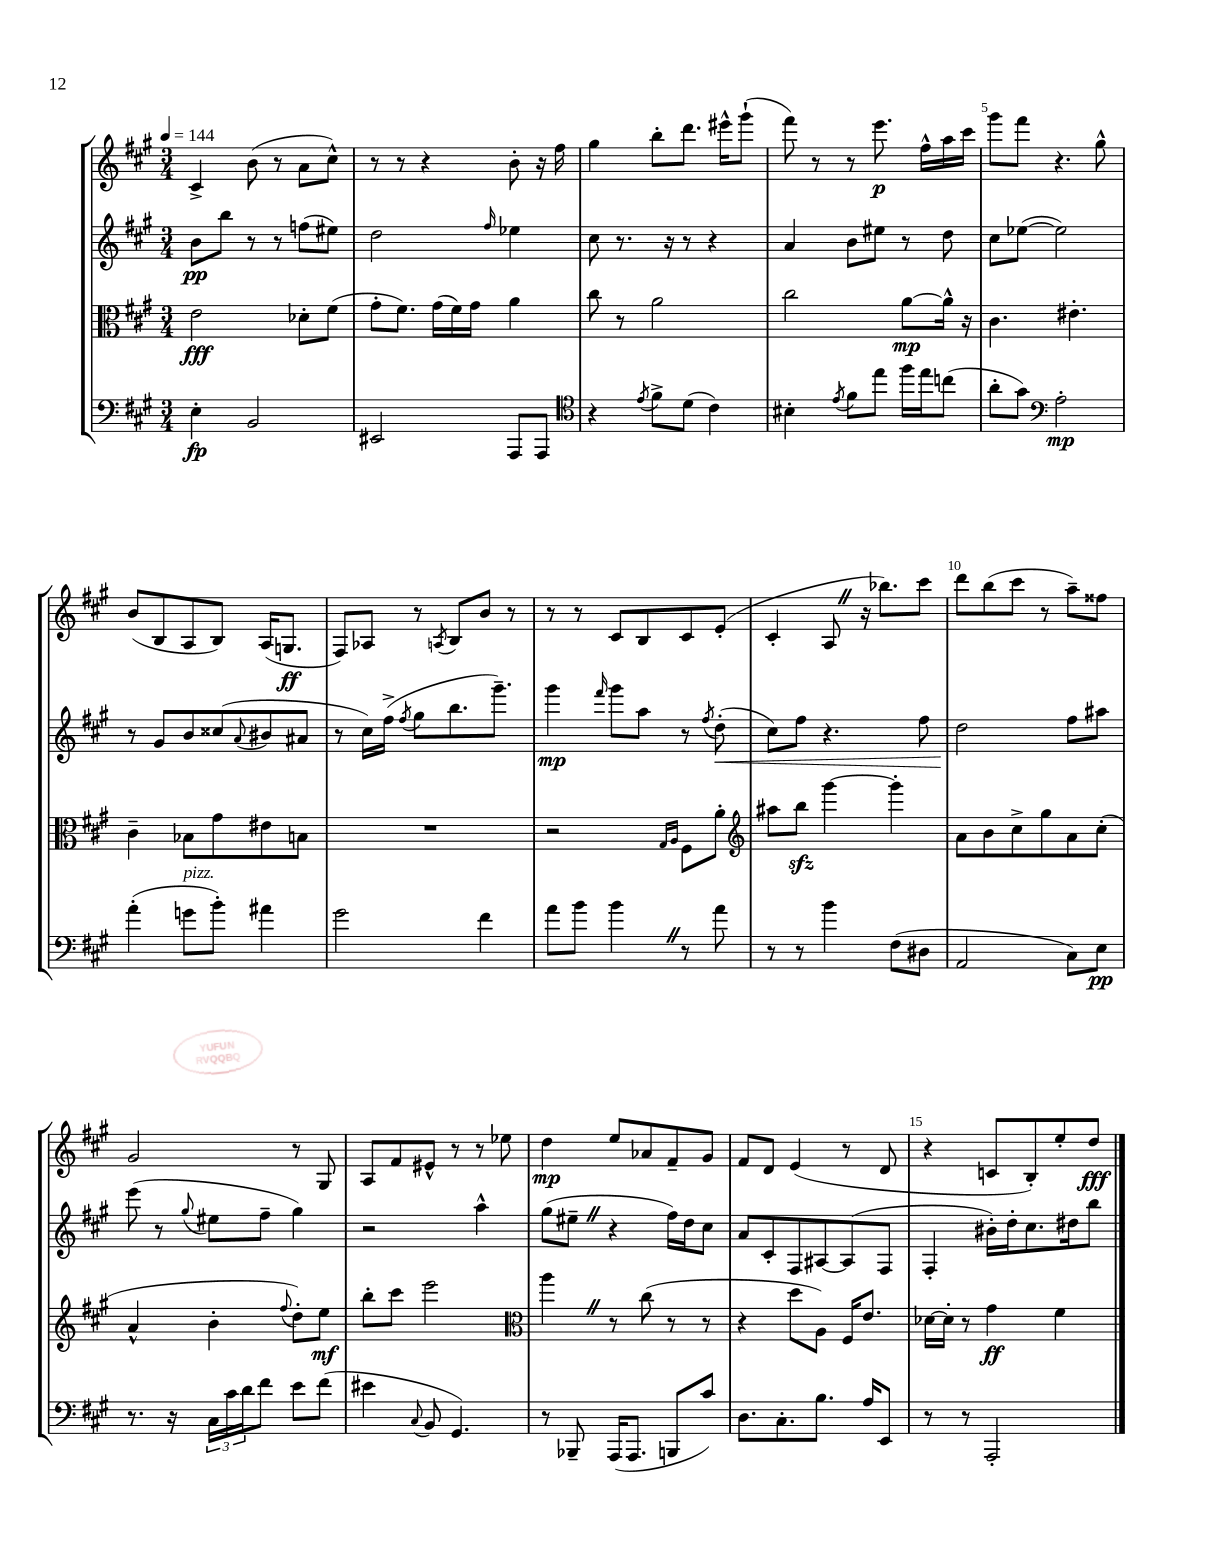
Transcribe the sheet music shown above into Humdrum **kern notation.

**kern	**kern	**kern	**kern
*staff4	*staff3	*staff2	*staff1
*clefF4	*clefC3	*clefG2	*clefG2
*k[f#c#g#]	*k[f#c#g#]	*k[f#c#g#]	*k[f#c#g#]
*M3/4	*M3/4	*M3/4	*M3/4
*MM144	*MM144	*MM144	*MM144
4E'	2e	8b	4c#^
.	.	8bb	.
2BB	.	8r	(8b
.	.	8r	8r
.	8d-'	(8ff	8a
.	(8f#	8ee#)	8cc#^^)
=	=	=	=
2EE#	8g#'	2dd	8r
.	8.f#)	.	8r
.	.	.	4r
.	(16g#	.	.
.	16f#)	.	.
.	16g#	.	.
.	.	16qqff#	.
8AAA	4a	4ee-	8b'
8AAA	.	.	16r
.	.	.	16ff#
=	=	=	=
*clefC4	*	*	*
4r	8cc#	8cc#	4gg#
.	8r	8.r	.
8qe	.	.	.
8f#^	2a	.	8bb'
.	.	16r	.
(8d	.	8r	8.ddd
4c#)	.	4r	.
.	.	.	16eee#^^
.	.	.	(8ggg#`
=	=	=	=
4B#'	2cc#	4a	8fff#)
.	.	.	8r
8qe	.	.	.
8f#	.	8b	8r
8ee	.	8ee#	8.eee
16ff#	[8a	8r	.
16ee	.	.	16ff#^^
(8cc	16a^^]	8dd	16aa
.	16r	.	16ccc#
=	=	=	=
8a'	4.c#	8cc#	8ggg#
8g#)	.	([8ee-	8fff#
*clefF4	*	*	*
2A'	.	2ee-])	4.r
.	4.e#'	.	.
.	.	.	8gg#^^
=	=	=	=
(4a'	4c#~	8r	(8b
.	.	8g#	8B
8g	8B-	8b	8A
8b')	8g#	(8cc##	8B)
.	.	8qqa	.
4a#	8e#	8b#	(16A
.	.	.	8.G
.	8B	8a#	.
=	=	=	=
2g#	2.r	8r	8F#)
.	.	16cc#)	8A-
.	.	(16ff#^	.
.	.	8qff#	.
.	.	8gg#	8r
.	.	.	8qA
.	.	8.bb	8B
4f#	.	.	8b
.	.	8.ggg#~)	.
.	.	.	8r
=	=	=	=
8a	2r	4ggg#	8r
8b	.	.	8r
.	.	16qqfff#	.
4b	.	8ggg#	8c#
.	.	8aa	8B
.	16qqG#	.	.
.	16qqA	.	.
8r	8F#	8r	8c#
.	.	8qff#	.
8a	8a'	(8dd'	(8e'
=	=	=	=
*	*clefG2	*	*
8r	8aa#	8cc#)	4c#'
8r	8bb	8ff#	.
4b	[4ggg#	4.r	8A
.	.	.	16r
.	.	.	8.bb-)
(8F#	4ggg#']	.	.
8D#	.	8ff#	8ccc#
=	=	=	=
2AA	8a	2dd	8ddd
.	8b	.	(8bb
.	8cc#^	.	8ccc#
.	8gg#	.	8r
8C#)	8a	8ff#	8aa~)
8E	(8cc#'	8aa#	8ff##
=	=	=	=
8.r	4a^^	(8eee	2g#
.	.	8r	.
16r	.	.	.
.	.	8qqgg#	.
24C#	4b'	8ee#	.
24c#	.	.	.
24d	.	.	.
8f#	.	8ff#~	.
.	8qqff#	.	.
8e	8dd')	4gg#)	8r
(8f#	8ee	.	8G#
=	=	=	=
4e#	8bb'	2r	8A
.	8ccc#	.	8f#
8qqC#	.	.	.
8BB	2eee	.	8e#^^
4.GG#)	.	.	8r
.	.	4aa^^	8r
.	.	.	8ee-
=	=	=	=
*	*clefC3	*	*
8r	4aa	(8gg#	4dd
8BBB-~	.	8ee#~	.
(16AAA	8r	4r	8ee
8.AAA	.	.	.
.	(8cc#	.	8a-
8BBB	8r	16ff#)	8f#~
.	.	16dd	.
8c#)	8r	8cc#	8g#
=	=	=	=
8.D	4r	8a	8f#
.	.	8c#'	8d
8.C#'	.	.	.
.	8dd	8F#	(4e
8.B	8A)	[8A#	.
.	16F#	(8A#]	8r
16A	8.e	.	.
8EE	.	8F#	8d
=	=	=	=
8r	[16d-	4F#'	4r
.	16d-']	.	.
8r	8r	.	.
2AAA'	4g#	16b#')	8c
.	.	16dd'	.
.	.	8.cc#	8B')
.	4f#	.	8ee'
.	.	16dd#	.
.	.	8bb	8dd
==	==	==	==
*-	*-	*-	*-
